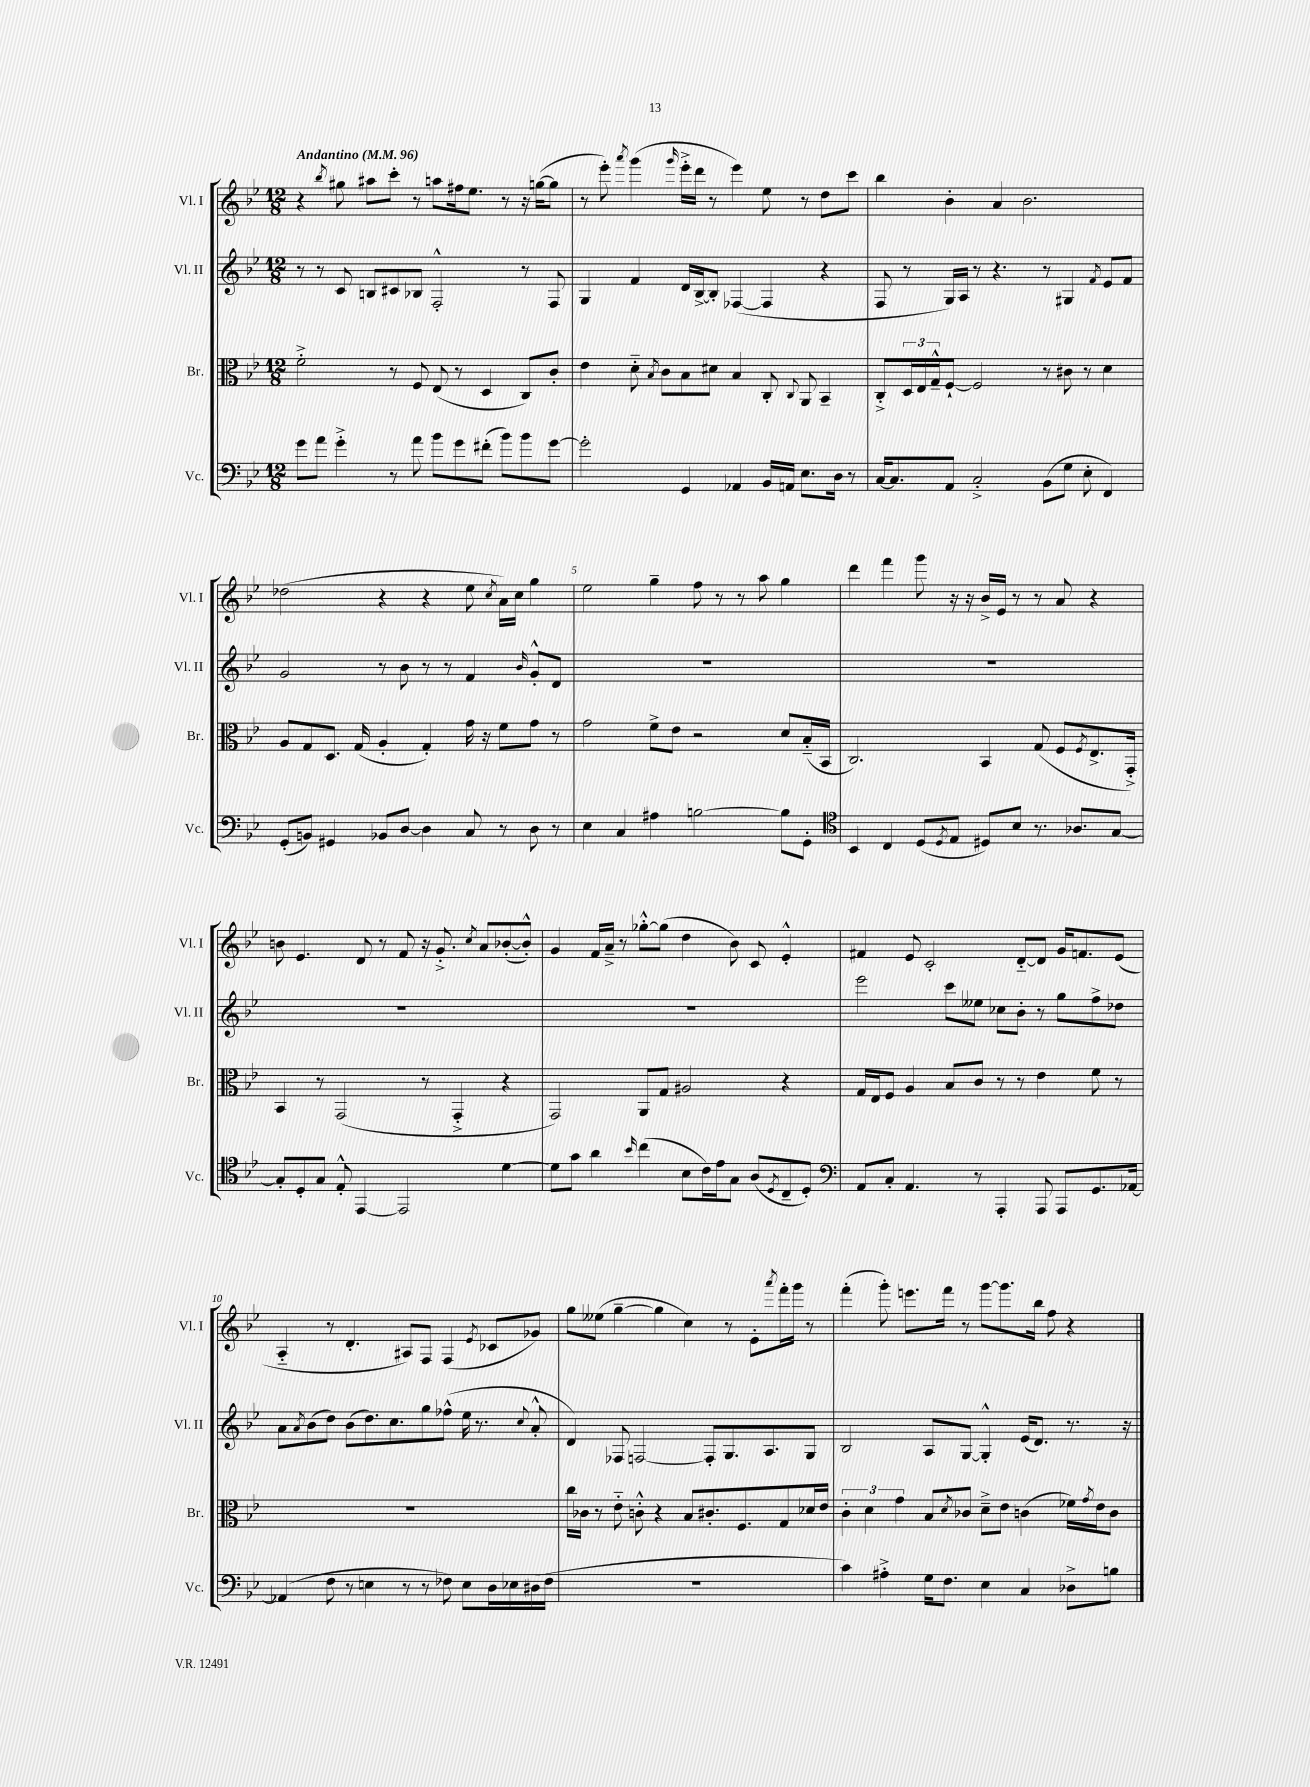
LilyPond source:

<<
\new StaffGroup <<
\new Staff = "s0" \with { instrumentName = "Vl. I" shortInstrumentName = "Vl. I" } {
    \clef treble \key bes \major \numericTimeSignature \time 12/8 \tempo "Andantino" 4 = 96
    r4 \acciaccatura { bes''8 } gis''8 ais''8 c'''8-. r8 a''8 fis''16 ees''8. r8 r16 g''16~( g''8 |
    r8 ees'''8-.) \acciaccatura { a'''8 } g'''4( \grace { g'''16 } ees'''16-.-> d'''16 r8 ees'''4) ees''8 r8 d''8 c'''8 |
    bes''4 bes'4-. a'4 bes'2. |
    des''2( r4 r4 ees''8 \acciaccatura { c''8 } a'16) c''16 g''4 |
    ees''2 g''4-- f''8 r8 r8 a''8 g''4 |
    d'''4 f'''4 g'''8 r16 r16 bes'16-> ees'16 r8 r8 a'8 r4 |
    b'8 ees'4. d'8 r8 f'8 r16 g'8.-.-> \acciaccatura { c''8 } a'8 bes'8~-.( bes'8-.-^) |
    g'4 f'16 a'16---> r8 ges''8~-.-^ ges''8( d''4 bes'8) c'8 ees'4-.-^ |
    fis'4 ees'8 c'2-. d'8~-_ d'8 g'16 f'8. ees'8( |
    a4-_ r8 d'4.-. ais8) f8 f4( \acciaccatura { ees'8 } ces'8 ges'8) |
    g''8 eeses''8( g''4~-- g''4 c''4) r8 ees'8-. \acciaccatura { a'''8 } f'''16-. g'''16 r8 |
    f'''4-.( g'''8-.) e'''8. f'''16 r8 g'''8~ g'''8. bes''16 f''8 r4 \bar "|." |
}
\new Staff = "s1" \with { instrumentName = "Vl. II" shortInstrumentName = "Vl. II" } {
    \clef treble \key bes \major \numericTimeSignature \time 12/8
    r8 r8 c'8 b8 cis'8 bes8 f2-.-^ r8 f8 |
    g4 f'4 d'16 bes16~-> bes8-. fes4~( fes4 r4 |
    f8 r8 g16) a16 r8 r4. r8 gis4 \acciaccatura { f'8 } ees'8 f'8 |
    g'2 r8 bes'8 r8 r8 f'4 \grace { bes'16 } g'8-.-^ d'8 |
    R1. |
    R1. |
    R1. |
    R1. |
    ees'''2 c'''8 eeses''8 ces''8 bes'8-. r8 g''8 f''8-> des''8 |
    a'8 \acciaccatura { a'8 } bes'8( d''8) bes'8( d''8.) c''8. g''8 fes''8-^( ees''16 r8. \appoggiatura { c''8 } a'8-.-^ |
    d'4) fes8 f2~ f8-. g8. a8. g8 |
    bes2 a8 g8~ g4-.-^ ees'16( d'8.) r8. r16 \bar "|." |
}
\new Staff = "s2" \with { instrumentName = "Br." shortInstrumentName = "Br." } {
    \clef alto \key bes \major \numericTimeSignature \time 12/8
    f'2-.-> r8 f8 ees8( r8 d4 c8) c'8-. |
    ees'4 d'8-_ \acciaccatura { bes8 } c'8 bes8 dis'8 bes4 c8-. \appoggiatura { c8 } a,8 bes,4-- |
    c8-.-> \tuplet 3/2 { d16 ees16 g16---^ } f8~-! f2 r8 cis'8 r8 d'4 |
    a8 g8 d8. g16( a4-. g4-.) g'16 r16 f'8 g'8 r8 |
    g'2 f'8-> ees'8 r2 d'8 bes16-_( bes,16 |
    c2.) bes,4 g8( f8 \acciaccatura { f8 } ees8.-> g,16-.->) |
    bes,4 r8 g,2( r8 g,4-.-> r4 |
    g,2) a,8 g8 ais2 r4 |
    g16 ees16 f8 a4 bes8 c'8 r8 r8 ees'4 f'8 r8 |
    R1. |
    c''16 ces'16 r8 ees'8-_ c'8-.-^ r4 bes8 cis'8.-. f8. g8 des'16 ees'16 |
    \tuplet 3/2 { c'4-. d'4 g'4 } bes8 \acciaccatura { d'8 } ces'8 d'8---> ees'8 c'4( fes'16) \acciaccatura { g'8 } ees'16 c'8 \bar "|." |
}
\new Staff = "s3" \with { instrumentName = "Vc." shortInstrumentName = "Vc." } {
    \clef bass \key bes \major \numericTimeSignature \time 12/8
    g'8 a'8 g'4-.-> r8 a'8 bes'8 g'8 fis'8-.( bes'8) bes'8 g'8~ |
    g'2-. g,4 aes,4 bes,16 a,16 ees8. d16 r8 |
    c16~ c8. a,8 c2-.-> bes,8( g8 ees8-. f,4) |
    g,8-.( b,8) gis,4 bes,8 d8~ d4 c8 r8 d8 r8 |
    ees4 c4 ais4 b2~ b8 g,8-. |
    \clef tenor bes,4 c4 d8( \acciaccatura { d8 } ees8 dis8) bes8 r8. aes8. g8~ |
    g8-. d8-. g8 ees8-.-^ ees,4~ ees,2 d'4~ |
    d'8 g'8 a'4 \grace { bes'16 } c''4( bes8 c'16) ees'16 g8 a8( \acciaccatura { d8 } c8-- d8-.) |
    \clef bass a,8 c8-. a,4. r8 a,,4-. a,,8 a,,8 g,8. aes,16~ |
    aes,4( f8 r8 e4 r8 r8 fes8) e8 d16 ees16 dis16( fes16 |
    R1. |
    c'4) ais4-.-> g16 f8. ees4 c4 des8-> b8 \bar "|." |
}
>>
>>
\layout { \context { \Score \override BarNumber.break-visibility = ##(#f #t #t) barNumberVisibility = #(every-nth-bar-number-visible 5) } }
